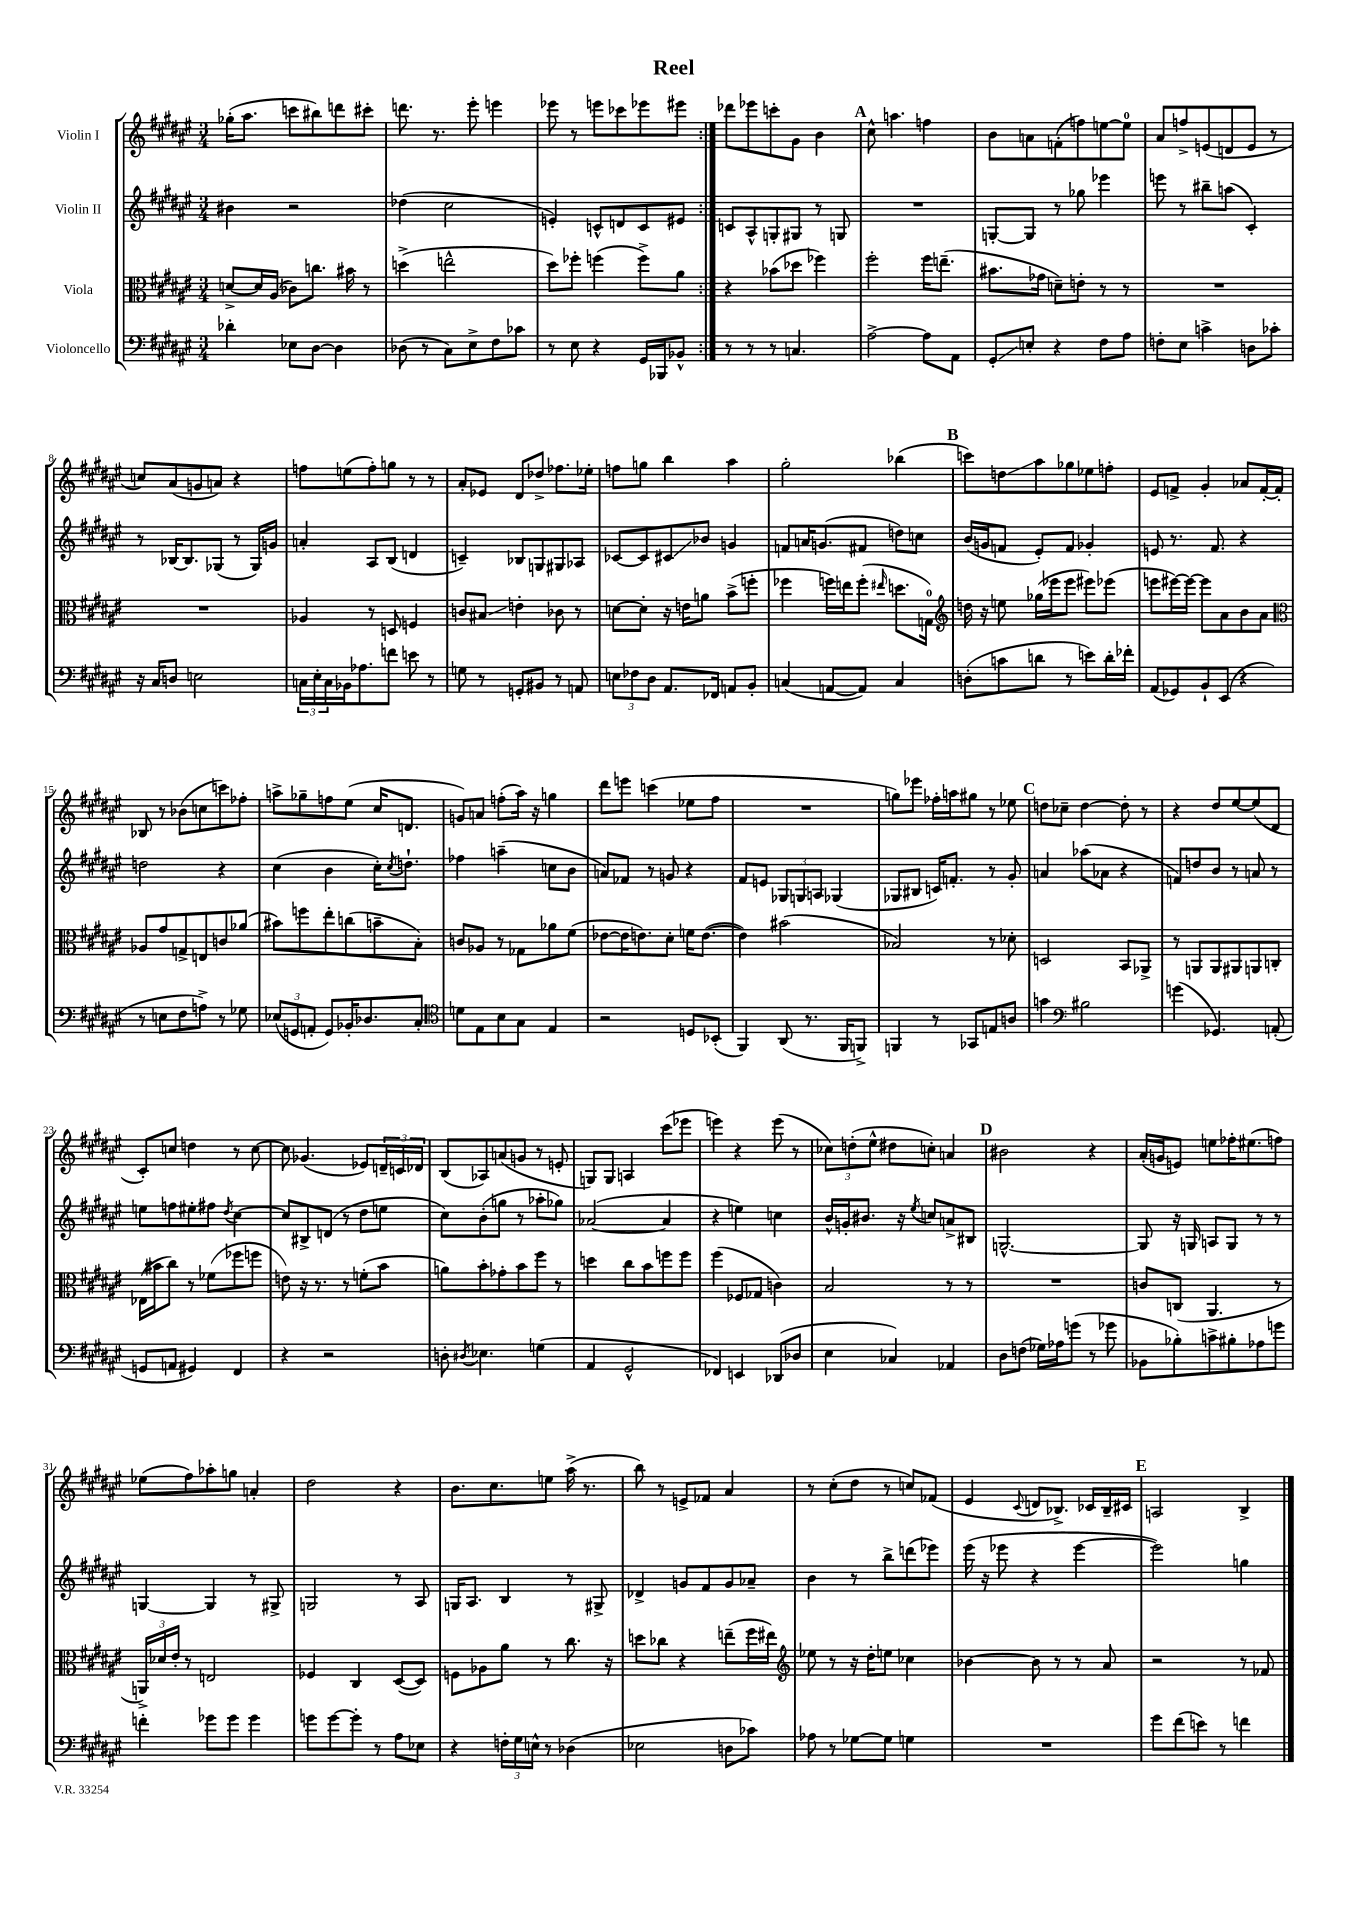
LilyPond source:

\header { title = "Reel" }
<<
\new StaffGroup <<
\new Staff = "s0" \with { instrumentName = "Violin I" } {
    \clef treble \key fis \major \numericTimeSignature \time 3/4
    \repeat volta 2 { ges''16-.( ais''8. c'''8 bis''8) d'''8 cis'''8-. |
    d'''8. r8. eis'''8-. e'''4 |
    ees'''8 r8 e'''8 ces'''8 ees'''8 eis'''8 | }
    des'''8 ees'''8 c'''8-. gis'8 b'4 |
    \mark \markup { \bold "A" } cis''8-^ a''4. f''4 |
    b'8 a'8 f'8-.( f''8) e''8~ e''8-0 |
    ais'8 f''8-> e'8( d'8 e'8 r8 |
    c''8) ais'8( g'8 a'8) r4 |
    f''8 e''8( f''8-.) g''8 r8 r8 |
    ais'8-. ees'8 dis'8 des''8-> fes''8. ees''16-. |
    f''8 g''8 b''4 ais''4 |
    gis''2-. bes''4( |
    \mark \markup { \bold "B" } c'''8) d''8\glissando ais''8 ges''8 ees''8 f''8-. |
    eis'8 f'8-> gis'4-. aes'8 f'16~-. f'16-. |
    bes8 r8 bes'8( c''8 c'''8) fes''8-. |
    a''8-> ges''8-- f''8 eis''8( cis''16 d'8. |
    g'8) a'8 f''8-.( ais''16) r16 g''4 |
    dis'''8 e'''8 c'''4( ees''8 fis''8 |
    R2. |
    g''8) ees'''8 fes''16-. a''16 gis''8 r8 ees''8 |
    \mark \markup { \bold "C" } d''8 ces''8-- d''4~ d''8-. r8 |
    r4 dis''8 eis''8~ eis''8( dis'8 |
    cis'8-.) c''8 d''4 r8 c''8~ |
    c''8 ges'4.( ees'8) \tuplet 3/2 { d'16-- c'16 des'16 } |
    b8( aes8) a'8( g'8 r8 e'8-. |
    g8) g8 a4 cis'''8( ees'''8 |
    e'''4) r4 e'''8( r8 |
    \tuplet 3/2 { ces''8) d''8-.( eis''8-^ } dis''8 c''8-.) a'4 |
    \mark \markup { \bold "D" } bis'2 r4 |
    ais'16-.( g'16 e'8) e''8 fes''16-. eis''8.( f''8) |
    ees''8( fis''8) aes''8-. g''8 a'4-. |
    dis''2 r4 |
    b'8. cis''8. e''8 ais''16->( r8. |
    b''8) r8 e'8-> fes'8 ais'4 |
    r8 cis''8-.( dis''8 r8 c''8) fes'8( |
    eis'4 \appoggiatura { cis'8 } d'8 bes8.->) ces'16 bes16-- cis'16 |
    \mark \markup { \bold "E" } a2 b4-> \bar "|." |
}
\new Staff = "s1" \with { instrumentName = "Violin II" } {
    \clef treble \key fis \major \numericTimeSignature \time 3/4
    \repeat volta 2 { bis'4 r2 |
    des''4( cis''2 |
    e'4-.) c'8-^ d'8 c'8 eis'8 | }
    c'8 ais8-^ g8-. gis8 r8 g8 |
    \mark \markup { \bold "A" } R2. |
    g8~-. g8 r8 ges''8 ees'''4 |
    e'''8 r8 bis''8-- a''8( cis'4-.) |
    r8 bes16~ bes8. ges8( r8 ges16) g'16 |
    a'4-. ais8 b8( d'4 |
    c'4--) bes8 g8 gis8 aes8 |
    ces'8~ ces'8 cis'8\glissando bes'8 g'4 |
    f'8 a'16 g'8.( fis'8 d''8) c''8 |
    \mark \markup { \bold "B" } b'16( g'16 f'8 eis'8-.) f'8 ges'4-. |
    e'8 r8. fis'8. r4 |
    d''2 r4 |
    cis''4( b'4 cis''16-.) \acciaccatura { cis''8 } d''8.-! |
    fes''4 a''4--( c''8 b'8 |
    a'8) fes'8 r8 g'8 r4 |
    fis'8 e'8 \tuplet 3/2 { ges8 g8 a8 } ges4( |
    ges8 bis8 c'16) f'8.-. r8 gis'8-. |
    \mark \markup { \bold "C" } a'4 aes''8( aes'8 r4 |
    f'8) d''8 b'8 r8 a'8 r8 |
    e''8 f''8 eis''8-. fis''8 \acciaccatura { dis''8 } cis''4~ |
    cis''8 bis8-> d'8( r8 dis''8 e''8 |
    cis''8) b'8-.( g''8 r8 aes''8-. ges''8) |
    aes'2~( aes'4 |
    r4 e''4) c''4 |
    b'16-^ g'16-. bis'8. r16 \acciaccatura { eis''8 } c''8 a'8-> bis8 |
    \mark \markup { \bold "D" } g2.~-^ |
    g8 r16 g16 a8 g8 r8 r8 |
    g4~ g4 r8 gis8-> |
    g2 r8 ais8 |
    g16 ais8. b4 r8 gis8-> |
    des'4-> g'8 fis'8 g'8 aes'8-- |
    b'4 r8 b''8-> d'''8( ees'''8) |
    eis'''16( r16 ees'''8 r4 ees'''4~ |
    \mark \markup { \bold "E" } ees'''2) g''4 \bar "|." |
}
\new Staff = "s2" \with { instrumentName = "Viola" } {
    \clef alto \key fis \major \numericTimeSignature \time 3/4
    \repeat volta 2 { d'8~-> d'16 ais16( ces'8) c''8. bis'16 r8 |
    d''4->( e''2-^ |
    dis''8) fes''8-. f''4( f''8->) ais'8 | }
    r4 bes'8( des''8 fes''4) |
    \mark \markup { \bold "A" } fis''2-. fis''16 e''8.--( |
    bis'8. ges'16 d'8--) e'8-. r8 r8 |
    R2. |
    R2. |
    aes4 r8 d8 f4 |
    c'8 bis8\glissando e'4-. ces'8 r8 |
    d'8~ d'8-. r16 e'16 a'8 b'8->( f''8-. |
    fes''4 f''16) e''16 f''8-.( \grace { eis''16 } d''8. g16-0) |
    \mark \markup { \bold "B" } \clef treble d''16 r16 e''8 ges''16( ees'''16 ees'''8 eis'''8) ees'''8( |
    e'''8 eis'''16~) eis'''16~ eis'''8 ais'8 b'8 ais'8 |
    \clef alto aes8 gis'8 g8-> e8 c'8 aes'8( |
    bis'8) f''8 eis''8-. c''8( b'8-- b8-.) |
    c'8 aes8 r8 ges8 aes'8 fis'8( |
    ees'8~ ees'16 e'8.) dis'8-. f'16 e'8.~( |
    e'4) bis'2( |
    bes2) r8 des'8-. |
    \mark \markup { \bold "C" } d2 b,8 aes,8-> |
    r8 a,8 a,8 ais,8 a,8 c8-. |
    ees16( bis'16 cis''8) r8 fes'8( fes''8 f''8 |
    e'8) r16 r8. r8 f'8-.( b'8 |
    a'8) b'8-. ges'8-. b'8 fis''8 r8 |
    d''4 cis''8 b'8 f''8 f''8 |
    fis''4( fes8 ges8 c'4) |
    b2 r8 r8 |
    \mark \markup { \bold "D" } R2. |
    c'8 c8( ais,4. r8 |
    \tuplet 3/2 { a,16->) des'16 eis'16-. } r8 e2 |
    fes4 cis4 dis8~( dis8) |
    f8 aes8 ais'8 r8 cis''8. r16 |
    d''8 ces''8 r4 e''8--( fis''16 eis''16) |
    \clef treble ees''8 r8 r16 dis''16-. e''8 ces''4 |
    bes'4~ bes'8 r8 r8 ais'8 |
    \mark \markup { \bold "E" } r2 r8 fes'8 \bar "|." |
}
\new Staff = "s3" \with { instrumentName = "Violoncello" } {
    \clef bass \key fis \major \numericTimeSignature \time 3/4
    \repeat volta 2 { des'4-. ees8 dis8~ dis4 |
    des8( r8 cis8) eis8-> fis8 ces'8 |
    r8 eis8 r4 gis,16 bes,,16 bes,8-^ | }
    r8 r8 r8 c4. |
    \mark \markup { \bold "A" } ais2~-> ais8 ais,8 |
    gis,8-.\glissando e8-. r4 fis8 ais8 |
    f8-. eis8 c'4-> d8 ces'8-. |
    r16 cis16 d8 e2 |
    \tuplet 3/2 { c16 eis16-. c16 } bes,16 aes8. f'8 e'8 r8 |
    g8 r8 g,8-. bis,8 r8 a,8 |
    \tuplet 3/2 { e8 fes8 dis8 } ais,8. fes,16 a,8 b,8-. |
    c4( a,8~ a,8) c4 |
    \mark \markup { \bold "B" } d8-.( c'8 d'8 r8 e'8) d'16-. fes'16-. |
    ais,8( ges,8) b,8-! eis,8( r4 |
    r8 e8 fis8 a8->) r8 ges8 |
    \tuplet 3/2 { ees8( g,8 a,8-. } g,8) bes,16-. des8. cis8-. |
    \clef tenor d'8 eis8 b8 gis8 eis4 |
    r2 d8 bes,8-.( |
    fis,4) ais,8( r8. fis,16 f,8->) |
    f,4 r8 ges,8 e8 a8 |
    \mark \markup { \bold "C" } g'4 \clef bass bis2 |
    g'4( ges,4.) a,8-.( |
    g,8 a,8 gis,4) fis,4 |
    r4 r2 |
    d8-. \acciaccatura { dis8 } ees4. g4( |
    ais,4 gis,2-^ |
    fes,4) e,4 des,8( des8 |
    eis4 ces4) aes,4 |
    \mark \markup { \bold "D" } dis8 f8( ges16) aes16 g'8( r8 ges'8 |
    bes,8 bes8-.) c'8-> bis8-. aes8 g'8 |
    f'4-. ges'8 ges'8 ges'4 |
    g'8 g'8~ g'8-. r8 ais8 ees8 |
    r4 \tuplet 3/2 { f16-. gis16 e16-^ } r8 des4( |
    ees2 d8 ces'8) |
    aes8 r8 ges8~ ges8 g4 |
    R2. |
    \mark \markup { \bold "E" } gis'8 fis'8( e'8) r8 f'4 \bar "|." |
}
>>
>>
